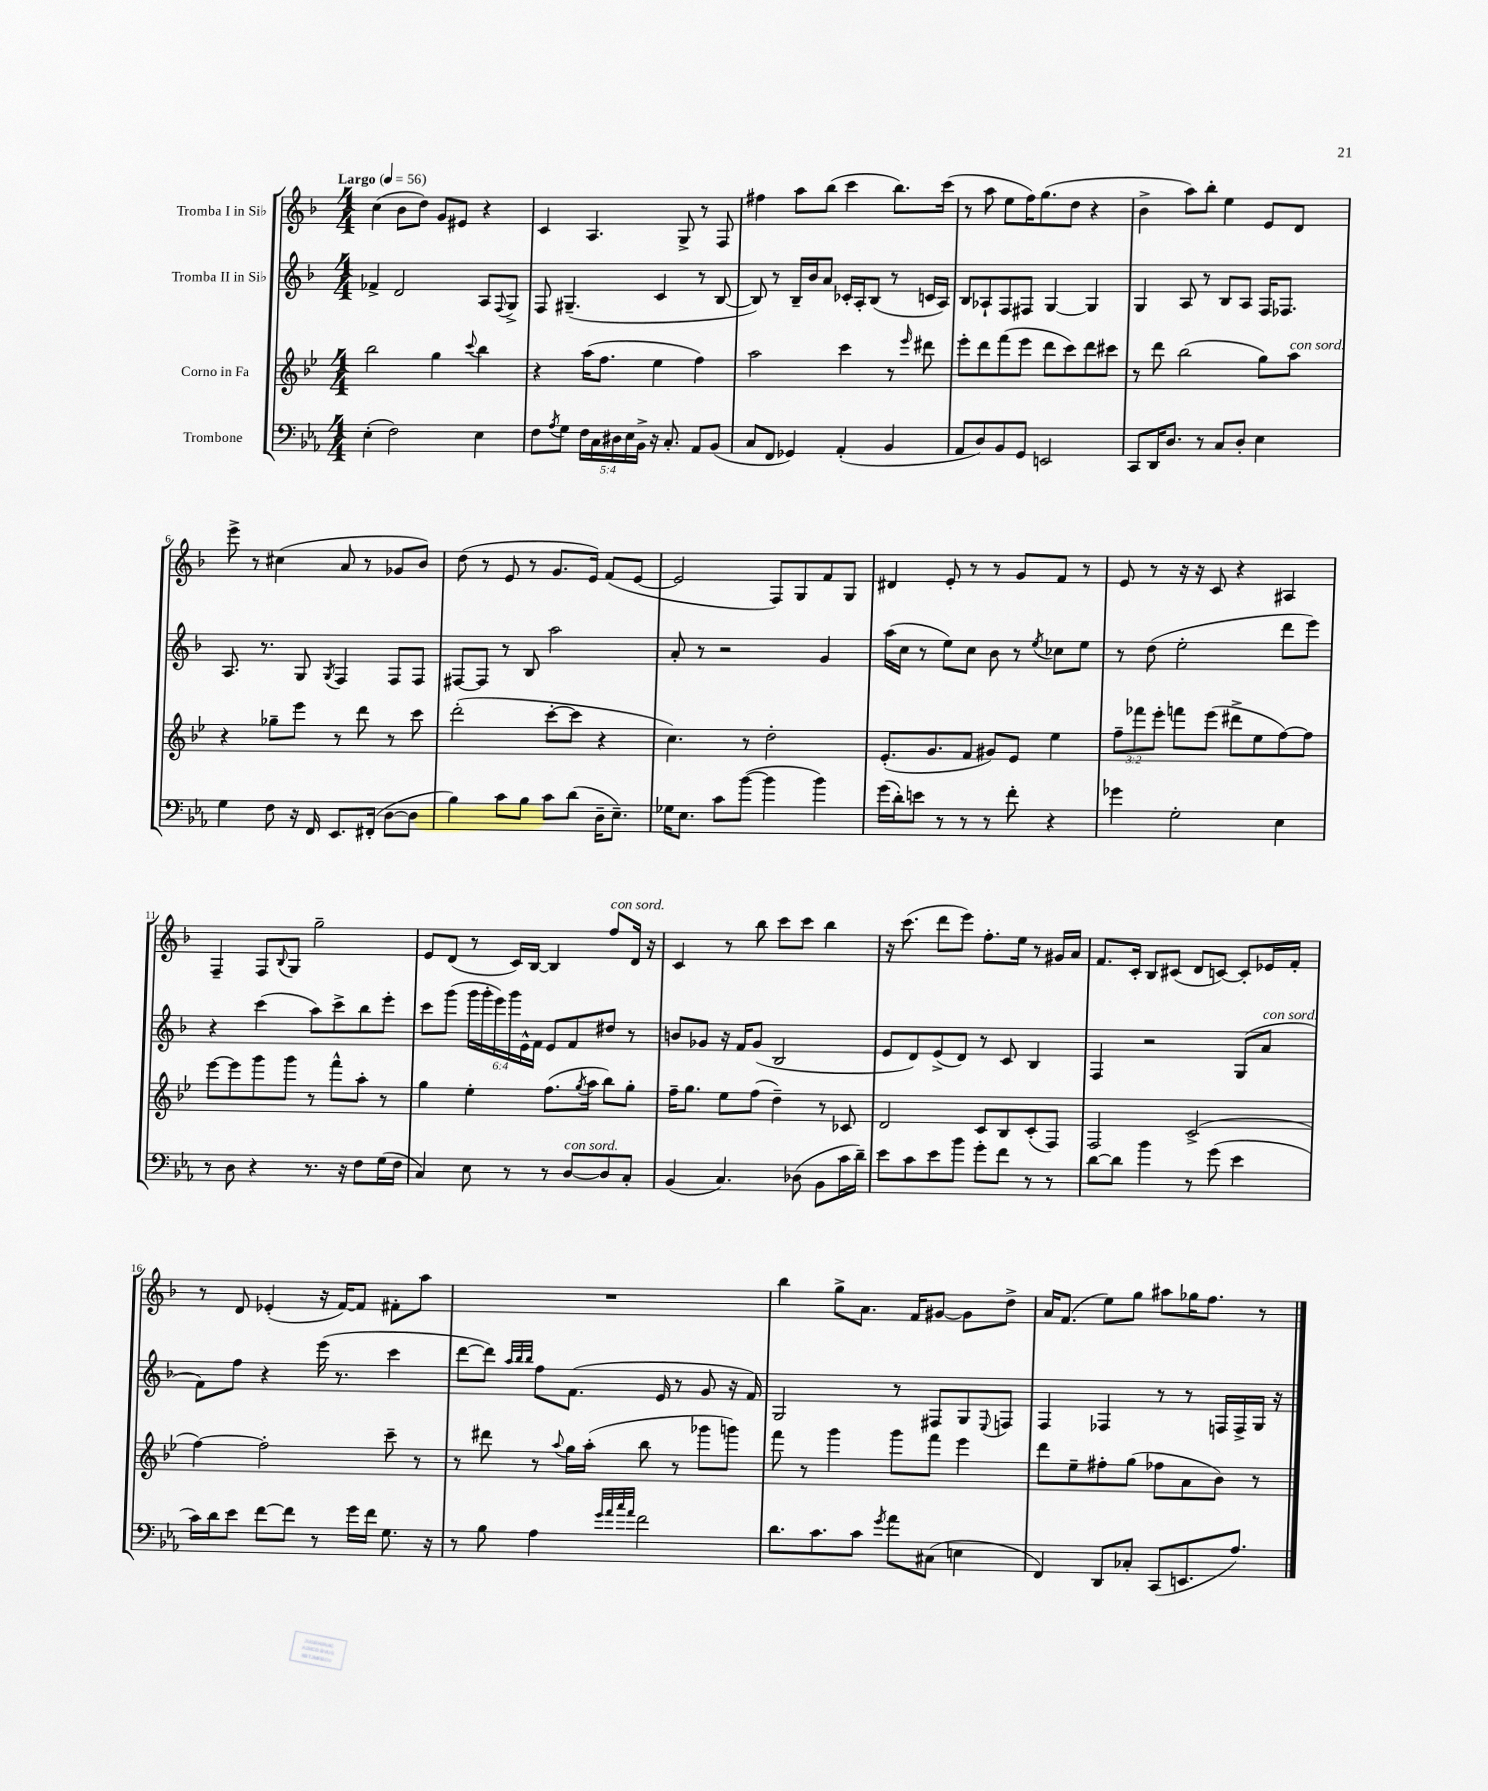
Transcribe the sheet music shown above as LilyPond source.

<<
\new StaffGroup <<
\new Staff = "s0" \with { instrumentName = "Tromba I in Sib" } {
    \clef treble \key f \major \numericTimeSignature \time 4/4 \tempo "Largo" 4 = 56
    c''4( bes'8 d''8) g'8 eis'8 r4 |
    c'4 a4. g8-> r8 f8 |
    fis''4 a''8 bes''8( c'''4 bes''8.) c'''16( |
    r8 a''8 e''8 f''16) g''8.( d''8 r4 |
    bes'4-> a''8) bes''8-. e''4 e'8 d'8 |
    e'''8-> r8 cis''4( a'8 r8 ges'8 bes'8) |
    d''8( r8 e'8 r8 g'8. e'16) f'8( e'8~ |
    e'2 f8) g8 f'8 g8 |
    dis'4 e'8-. r8 r8 g'8 f'8 r8 |
    e'8 r8 r16 r16 c'8 r4 ais4 |
    f4-- f8 \appoggiatura { bes8 } g8 g''2-- |
    e'8 d'8( r8 c'16) bes16~ bes4 f''8^\markup { \italic "con sord." } d'16 r16 |
    c'4 r8 bes''8 c'''8 c'''8 bes''4 |
    r16 c'''8.( d'''8 e'''8) f''8.-. e''16 r8 gis'16 a'16 |
    f'8. c'16-. bes8 cis'8( d'8 c'8~) c'8-. ees'16 f'16-. |
    r8 d'8 ees'4-.( r16 f'16~) f'8 fis'8-. a''8 |
    R1 |
    bes''4 g''8-> a'8. f'16 gis'8~ gis'8 d''8-> |
    a'16 f'8.( e''8) g''8 ais''8 ges''16 f''8. r8 \bar "|." |
}
\new Staff = "s1" \with { instrumentName = "Tromba II in Sib" } {
    \clef treble \key f \major \numericTimeSignature \time 4/4 \override Staff.TupletNumber.text = #tuplet-number::calc-fraction-text
    fes'4-> d'2 a8 \appoggiatura { f8 } g8-> |
    f8 gis4.--( c'4 r8 bes8~ |
    bes8) r8 bes16-- bes'16 a'8 ces'16-. a16-. bes8( r8 c'16 a16) |
    bes8 aes8-! f8 fis8 g4~ g4 |
    g4 a8 r8 bes8 a8 f16 fes8. |
    a8. r8. g8 \acciaccatura { g8 } f4 f8 f8 |
    fis8~ fis8 r8 bes8 a''2 |
    a'8-. r8 r2 g'4 |
    a''16( c''16 r8 e''8) c''8 bes'8 r8 \acciaccatura { e''8 } ces''8 e''8 |
    r8 d''8( e''2-. d'''8 e'''8) |
    r4 c'''4( a''8) c'''8-> bes''8 e'''8-. |
    c'''8 g'''8( \tuplet 6/4 { g'''16 g'''16-. e'''16) g'''16 e'16-^ f'16 } e'8 f'8 dis''8 r8 |
    b'8 ges'8 r16 f'16 ges'8( bes2 |
    e'8 d'8) e'8->( d'8) r8 c'8 bes4 |
    f4 r2 g8( a'8^\markup { \italic "con sord." } |
    f'8) f''8 r4 e'''16( r8. c'''4 |
    d'''8~ d'''8) \grace { a''32 bes''32 bes''32 } f''8 f'8.( e'16 r8 g'8 r16 f'16) |
    g2 r8 fis8 g8 \appoggiatura { e8 } f8 |
    f4 fes4 r8 r8 f16 f16-> g16 r16 \bar "|." |
}
\new Staff = "s2" \with { instrumentName = "Corno in Fa" } {
    \clef treble \key bes \major \numericTimeSignature \time 4/4 \override Staff.TupletNumber.text = #tuplet-number::calc-fraction-text
    bes''2 g''4 \appoggiatura { c'''8 } bes''4 |
    r4 a''16( f''8. ees''4 f''4) |
    a''2 c'''4 r8 \grace { ees'''16 } dis'''8 |
    ees'''8-. d'''8 f'''8( ees'''8 d'''8 c'''8) d'''8 cis'''8 |
    r8 d'''8 bes''2( g''8) a''8^\markup { \italic "con sord." } |
    r4 ges''8-- ees'''8 r8 d'''8 r8 c'''8 |
    d'''2-.( c'''8~-. c'''8 r4 |
    c''4.) r8 d''2-. |
    ees'8.-.( g'8. f'8 gis'8) ees'8 ees''4 |
    \tuplet 3/2 { f''8-- fes'''8 ees'''8-. } f'''8 ees'''8( dis'''8-> ees''8 f''8~) f''8 |
    ees'''8~ ees'''8 g'''8 g'''8 r8 f'''8-^ a''8-. r8 |
    g''4 ees''4-. f''8.( \acciaccatura { g''8 } a''16 bes''8) g''8-. |
    f''16-- g''8. ees''8 f''8( d''4--) r8 ces'8 |
    d'2 c'8 bes8 c'8-.( f8) |
    f2 c'2->( |
    f''4~) f''2-. c'''8-- r8 |
    r8 dis'''8 r8 \appoggiatura { a''8 } g''16 a''16-.( bes''8 r8 ges'''8 g'''8) |
    f'''8 r8 g'''4 g'''8 f'''8 ees'''4 |
    d'''8 ees''8-- fis''8-. g''8( fes''8 a'8 bes'8) r8 \bar "|." |
}
\new Staff = "s3" \with { instrumentName = "Trombone" } {
    \clef bass \key ees \major \numericTimeSignature \time 4/4 \override Staff.TupletNumber.text = #tuplet-number::calc-fraction-text
    ees4-.( f2) ees4 |
    f8 \acciaccatura { aes8 } g8 \tuplet 5/4 { f16 c16 dis16 ees16 bes,16-> } r16 c8.-. aes,8 bes,8( |
    c8 f,8 ges,4) aes,4-.( bes,4 |
    aes,8 d8) bes,8 g,8 e,2 |
    c,8 d,16 d8. r8 c8 d8-. ees4 |
    g4 f8 r16 f,16 ees,8. fis,16-.( d8~ d8 |
    bes4) c'8 bes8 c'8 d'8( d16-- ees8.--) |
    ges16 ees8. c'8 bes'8~( bes'4 bes'4) |
    g'16( d'16-.) e'8 r8 r8 r8 f'8-. r4 |
    ges'4 g2-. ees4 |
    r8 d8 r4 r8. r16 f8 g16( f16 |
    c4) ees8 r8 r8 d8~^\markup { \italic "con sord." } d8 c8-. |
    bes,4( c4.) des8( bes,8 c'16 d'16--) |
    ees'8 c'8 ees'8 bes'8 g'8-. f'8 r8 r8 |
    d'8~ d'8 bes'4 r8 g'8( ees'4 |
    c'16) d'16 ees'8 f'8~ f'8 r8 g'16 f'16 g8. r16 |
    r8 bes8 aes4 \grace { g'32 aes'32 c''32 aes'32 } f'2 |
    d'8. c'8. c'8 \acciaccatura { g'8 } aes'8 cis8( e4 |
    f,4) d,8 ces8-. c,8( e,8. aes8.) \bar "|." |
}
>>
>>
